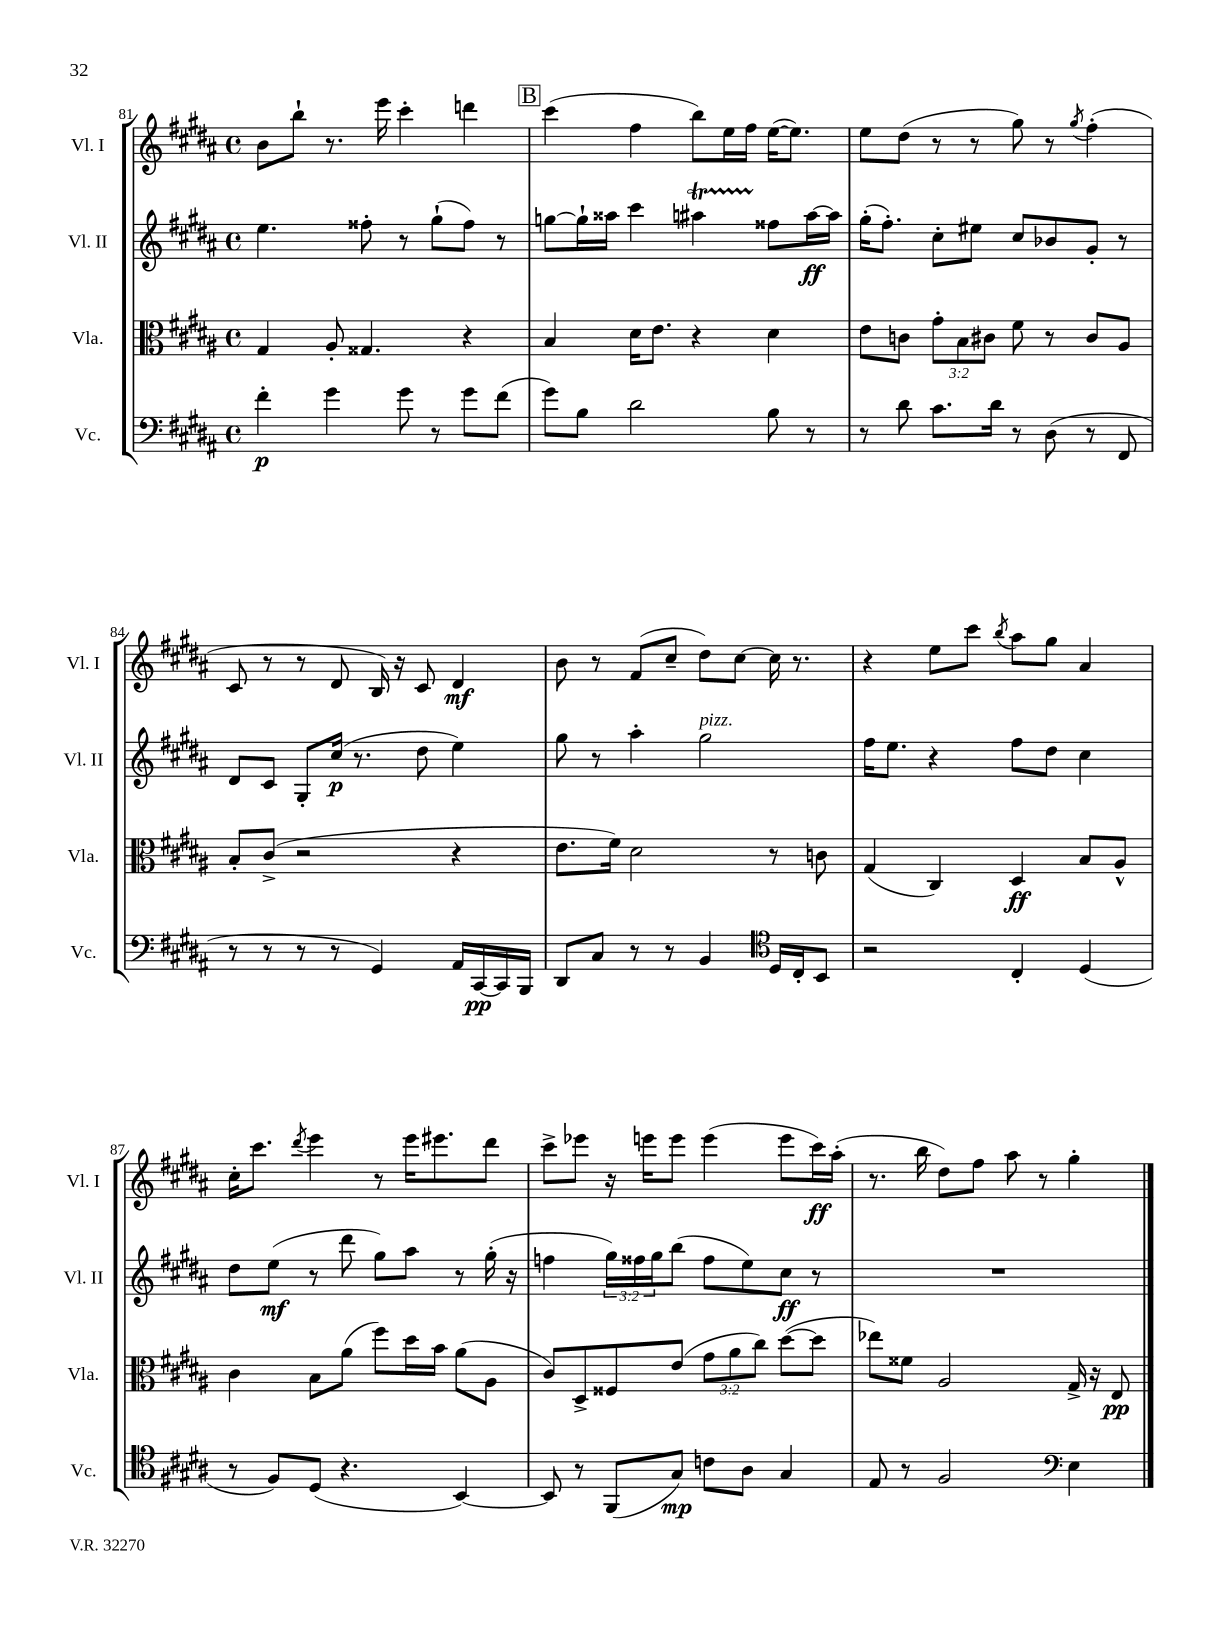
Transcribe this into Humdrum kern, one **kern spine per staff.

**kern	**kern	**kern	**kern
*staff4	*staff3	*staff2	*staff1
*clefF4	*clefC3	*clefG2	*clefG2
*k[f#c#g#d#a#]	*k[f#c#g#d#a#]	*k[f#c#g#d#a#]	*k[f#c#g#d#a#]
*M4/4	*M4/4	*M4/4	*M4/4
*met(c)	*met(c)	*met(c)	*met(c)
4f#'	4G#	4.ee	8b
.	.	.	8bb`
4g#	8A#'	.	8.r
.	4.G##	8ff##'	.
.	.	.	16eee
8g#	.	8r	4ccc#'
8r	.	(8gg#`	.
8g#	4r	8ff##)	4ddd
(8f#	.	8r	.
=	=	=	=
8g#)	4B	[8gg	(4ccc#
8B	.	16gg`]	.
.	.	16aa##	.
2d#	16d#	4ccc#	4ff#
.	8.e	.	.
.	4r	4aa#	8bb)
.	.	.	16ee
.	.	.	16ff#
8B	4d#	8ff##	([16ee
.	.	.	8.ee])
8r	.	[16aa#	.
.	.	16aa#]	.
=	=	=	=
8r	8e	(16gg#'	8ee
.	.	8.ff#')	.
8d#	8c	.	(8dd#
8.c#	12g#'	8cc#'	8r
.	12B	.	.
.	.	8ee#	8r
.	12c#	.	.
16d#	.	.	.
8r	8f#	8cc#	8gg#)
(8D#	8r	8b-	8r
.	.	.	8qgg#
8r	8c#	8g#'	(4ff#'
8FF#	8A#	8r	.
=	=	=	=
8r	8B'	8d#	8c#
8r	(8c#^	8c#	8r
8r	2r	8G#'	8r
8r	.	(16cc#	8d#
.	.	8.r	.
4GG#)	.	.	16B)
.	.	.	16r
.	.	8dd#	8c#
16AA#	4r	4ee)	4d#
[16CC#	.	.	.
16CC#]	.	.	.
16BBB	.	.	.
=	=	=	=
8DD#	8.e	8gg#	8b
8C#	.	8r	8r
.	16f#)	.	.
8r	2d#	4aa#'	(8f#
8r	.	.	8cc#~
4BB	.	2gg#	8dd#)
.	.	.	[8cc#
*clefC4	*	*	*
16D#	8r	.	16cc#]
16C#'	.	.	8.r
8BB	8c	.	.
=	=	=	=
2r	(4G#	16ff#	4r
.	.	8.ee	.
.	4C#)	4r	8ee
.	.	.	8ccc#
.	.	.	8qbb
4C#'	4D#	8ff#	8aa#
.	.	8dd#	8gg#
(4D#	8B	4cc#	4a#
.	8A#^^	.	.
=	=	=	=
8r	4c#	8dd#	16cc#'
.	.	.	8.ccc#
8F#)	.	(8ee	.
.	.	.	8qddd#
(8D#	8B	8r	4eee
4.r	(8a#	8ddd#	.
.	8ff#)	8gg#)	8r
.	16dd#	8aa#	16eee
.	16b	.	8.eee#
[4BB)	(8a#	8r	.
.	8A#	(16gg#'	8ddd#
.	.	16r	.
=	=	=	=
8BB]	8c#)	4ff	8ccc#^
8r	8D#^	.	8eee-
(8FF#	8F##	24gg#)	16r
.	.	24ff##	.
.	.	.	16eee
.	.	24gg#	.
8G#)	(8e	(8bb	8eee
8c	12g#	8ff##	(4eee
.	12a#	.	.
8A#	.	8ee)	.
.	12cc#)	.	.
4G#	([8dd#	8cc#	8eee
.	8dd#]	8r	16ccc#)
.	.	.	(16aa#'
=	=	=	=
8E	8ee-)	1r	8.r
8r	8f##	.	.
.	.	.	16bb
2F#	2A#	.	8dd#)
.	.	.	8ff#
.	.	.	8aa#
.	.	.	8r
*clefF4	*	*	*
4E	16G#^	.	4gg#'
.	16r	.	.
.	8E	.	.
==	==	==	==
*-	*-	*-	*-
